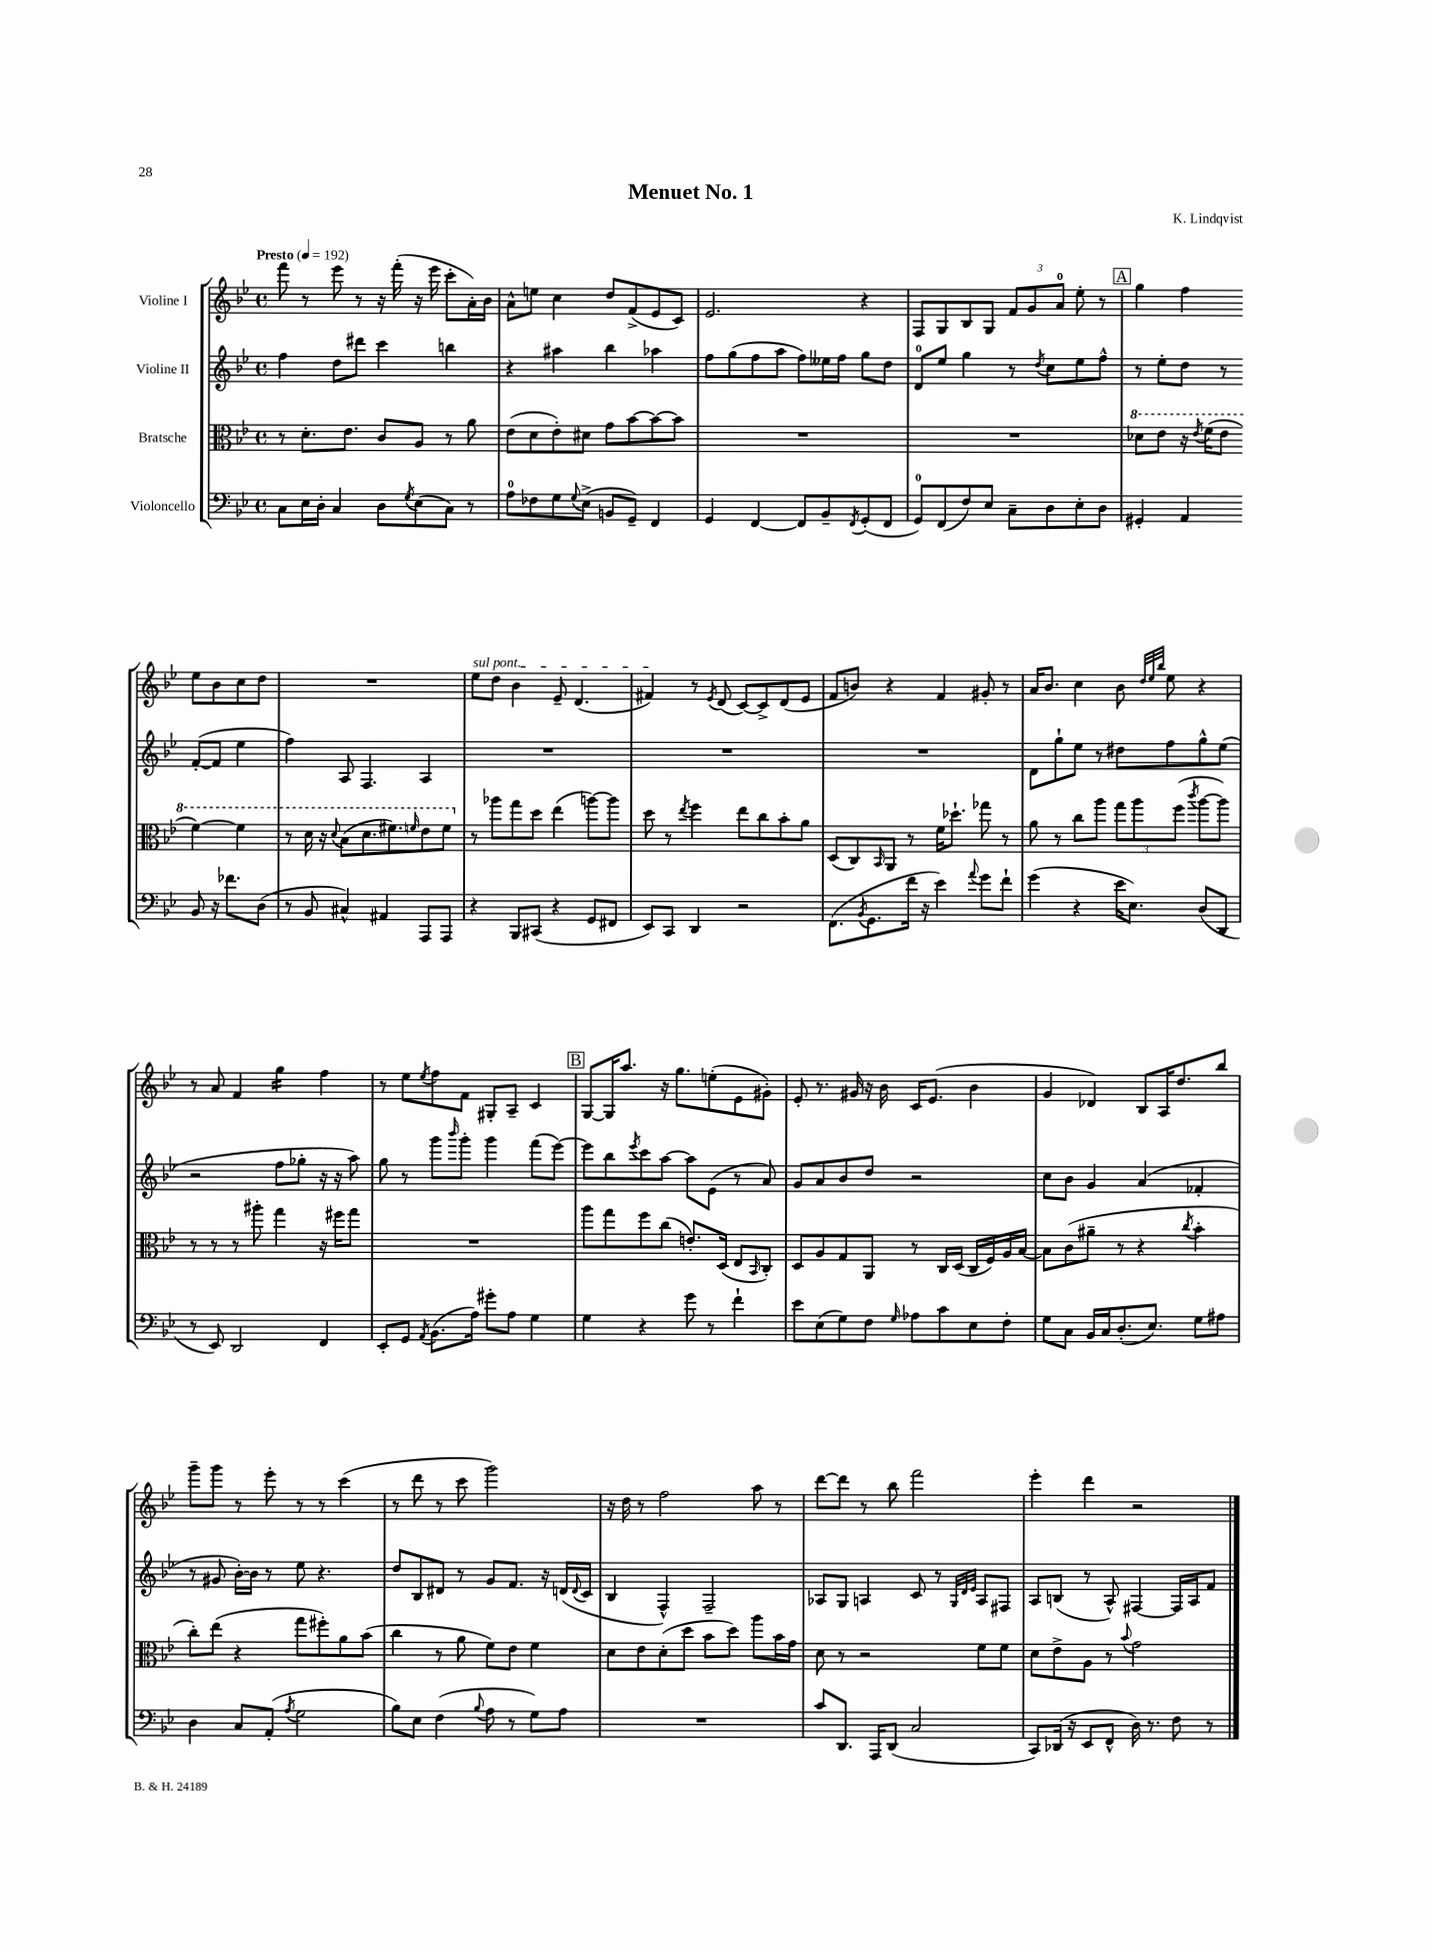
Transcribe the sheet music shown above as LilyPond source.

\header { title = "Menuet No. 1" composer = "K. Lindqvist" }
<<
\new StaffGroup <<
\new Staff = "s0" \with { instrumentName = "Violine I" } {
    \clef treble \key bes \major \defaultTimeSignature \time 4/4 \tempo "Presto" 4 = 192
    f'''8 r8 ees'''8 r8 r16 f'''16-.( r16 ees'''16 c'''8-. a'16-.) bes'16 |
    a'8-^ e''8 c''4 d''8 f'8->( ees'8 c'8) |
    ees'2. r4 |
    f8 g8 bes8 g8 \tuplet 3/2 { f'8 g'8 a'8-0 } ees''8-. r8 |
    \mark \markup { \box "A" } g''4 f''4 ees''8 bes'8 c''8 d''8 |
    R1 |
    \once \override TextSpanner.bound-details.left.text = \markup { \italic "sul pont." } ees''8\startTextSpan d''8 bes'4 ees'8-- d'4.( |
    fis'4\stopTextSpan) r8 \acciaccatura { ees'8 } d'8( c'8~) c'8-> d'8( ees'8 |
    f'8 b'8) r4 f'4 gis'8-. r8 |
    a'16 bes'8. c''4 bes'8 \grace { d''32 ees''32 bes''32 } ees''8 r4 |
    r8 a'8 f'4 g''4:16 f''4 |
    r8 ees''8 \acciaccatura { ees''8 } f''8 f'8 gis8-. a8-- c'4 |
    \mark \markup { \box "B" } g8~ g16 a''8. r16 g''8. e''8-.( ees'8 gis'8-.) |
    ees'8-. r8. gis'16 r16 bes'16 c'16 ees'8.( bes'4 |
    g'4 des'4) bes8 a16 d''8. bes''8 |
    g'''8-- g'''8 r8 ees'''8-. r8 r8 c'''4( |
    r8 d'''8 r8 c'''8 g'''2) |
    r16 d''16 r8 f''2 a''8 r8 |
    d'''8~ d'''8 r8 bes''8 f'''2 |
    ees'''4-. d'''4 r2 \bar "|." |
}
\new Staff = "s1" \with { instrumentName = "Violine II" } {
    \clef treble \key bes \major \defaultTimeSignature \time 4/4
    f''4 d''8 dis'''8 c'''4 b''4 |
    r4 ais''4 bes''4 aes''4 |
    f''8 g''8( f''8 a''8 f''8) eeses''16 f''16 g''8 d''8 |
    d'8-0 ees''8 g''4 r8 \acciaccatura { d''8 } c''8 ees''8 f''8-^ |
    \mark \markup { \box "A" } r8 ees''8-. d''8 r8 f'8~-.( f'8 ees''4 |
    f''4) a8 f4. a4 |
    R1 |
    R1 |
    R1 |
    d'8 g''8-! ees''8 r8 dis''8 f''8 g''8-^ ees''8( |
    r2 f''8 ges''8-. r16 r16 a''8) |
    g''8 r8 g'''8 \grace { bes'''16 } g'''8-. g'''4 f'''8( ees'''8~) |
    \mark \markup { \box "B" } ees'''8 bes''8 \acciaccatura { ees'''8 } c'''8 a''8~ a''8 ees'8( r8 a'8) |
    g'8 a'8 bes'8 d''8 r2 |
    c''8 bes'8 g'4 a'4( fes'4-. |
    r8 gis'8 bes'16~-.) bes'16 r8 ees''8 r4. |
    d''8 bes8 dis'8 r8 g'8 f'8. r16 d'16( \appoggiatura { d'8 } c'16 |
    bes4 f4-^) f2-- |
    aes8 g8 a4 c'8 r8 \grace { g32 d'32 ees'32 } a8 fis8 |
    a8 b8( r8 a8-^) fis4~ fis16 a16 f'8 \bar "|." |
}
\new Staff = "s2" \with { instrumentName = "Bratsche" } {
    \clef alto \key bes \major \defaultTimeSignature \time 4/4
    r8 d'8.-. ees'8. c'8 a8 r8 a'8 |
    ees'8( d'8 ees'8-.) dis'8 g'8 bes'8~ bes'8~ bes'8 |
    R1 |
    R1 |
    \mark \markup { \box "A" } \ottava #1 des''8 ees''8 r16 \acciaccatura { ees''8 } f''16( ees''8 f''4~) f''4 |
    r8 d''16 r16 \appoggiatura { d''8 } bes'8( d''8. fis''8.) \grace { f''16 } ees''8 f''8 \ottava #0 |
    r8 aes''8 g''8 d''8 ees''4( a''8~) a''8 |
    d''8 r8 \acciaccatura { ees''8 } f''4 ees''8 c''8 bes'8-. a'8 |
    d8( c8) \grace { bes,16 } a,8 r8 f'16 des''8.-! ges''8 r8 |
    a'8 r8 c''8 a''8 \tuplet 3/2 { g''8 a''8 f''8( } \acciaccatura { c'''8 } a''8~ a''8) |
    r8 r8 r8 ais''8-. g''4 r16 fis''16 g''8 |
    R1 |
    \mark \markup { \box "B" } a''8 g''8 f''8 c''8( e'8.-.) d16( ees8 \grace { bes,16 } c8-.) |
    d8 a8 g8 a,8 r8 c16 d16( c16 f16) a16 bes16~ |
    bes8 c'8( ais'8-- r8 r4 \acciaccatura { c''8 } bes'4-. |
    c''8-.) ees''8( r4 g''8 fis''8-.) a'8 bes'8( |
    c''4 r8 a'8 f'8) ees'8 f'4 |
    d'8 ees'8 d'8-.( d''8 bes'8 d''8) a''8 bes'16 g'16 |
    d'8 r8 r2 f'8 f'8 |
    d'8 ees'8-> a8 r8 \appoggiatura { bes'8 } g'2 \bar "|." |
}
\new Staff = "s3" \with { instrumentName = "Violoncello" } {
    \clef bass \key bes \major \defaultTimeSignature \time 4/4
    c8 ees16 d16-. c4 d8 \acciaccatura { g8 } ees8( c8) r8 |
    a8-0 fes8 g8 \appoggiatura { g8 } ees8->( b,8 g,8--) f,4 |
    g,4 f,4~ f,8 bes,8-- \acciaccatura { f,8 } g,8-.( f,8 |
    g,8-0) f,8( f8) ees8 c8-- d8 ees8-. d8 |
    \mark \markup { \box "A" } gis,4-. a,4 bes,8 r16 fes'8. d8( |
    r8 bes,8 cis4-^) ais,4 a,,8 a,,8 |
    r4 bes,,8 cis,8( r4 g,8 fis,8 |
    ees,8) c,8 d,4 r2 |
    f,8.( \acciaccatura { bes,8 } g,8. f'16 r16 ees'4) \appoggiatura { a'8 } g'8 f'8-! |
    g'4( r4 ees'16 ees8.) d8( d,8 |
    r8 ees,8) d,2 f,4 |
    ees,8-. g,8 \acciaccatura { a,8 } bes,8.( a16) gis'8-. a8 g4 |
    \mark \markup { \box "B" } g4 r4 g'8 r8 f'4-! |
    ees'8 ees8( g8) f8 \grace { g16 } aes8 c'8 ees8 f8-. |
    g8 c8 bes,16 c16 d8.-.( ees8.) g8 ais8 |
    d4 c8 a,8-.( \acciaccatura { a8 } g2 |
    bes8) ees8 f4( \appoggiatura { bes8 } a8 r8 g8) a8 |
    R1 |
    c'8 d,8. a,,16 d,8( c2 |
    c,8) des,16( r16 ees,8 f,8-^ d16) r8. f8 r8 \bar "|." |
}
>>
>>
\layout { \context { \Score \remove "Bar_number_engraver" } }
